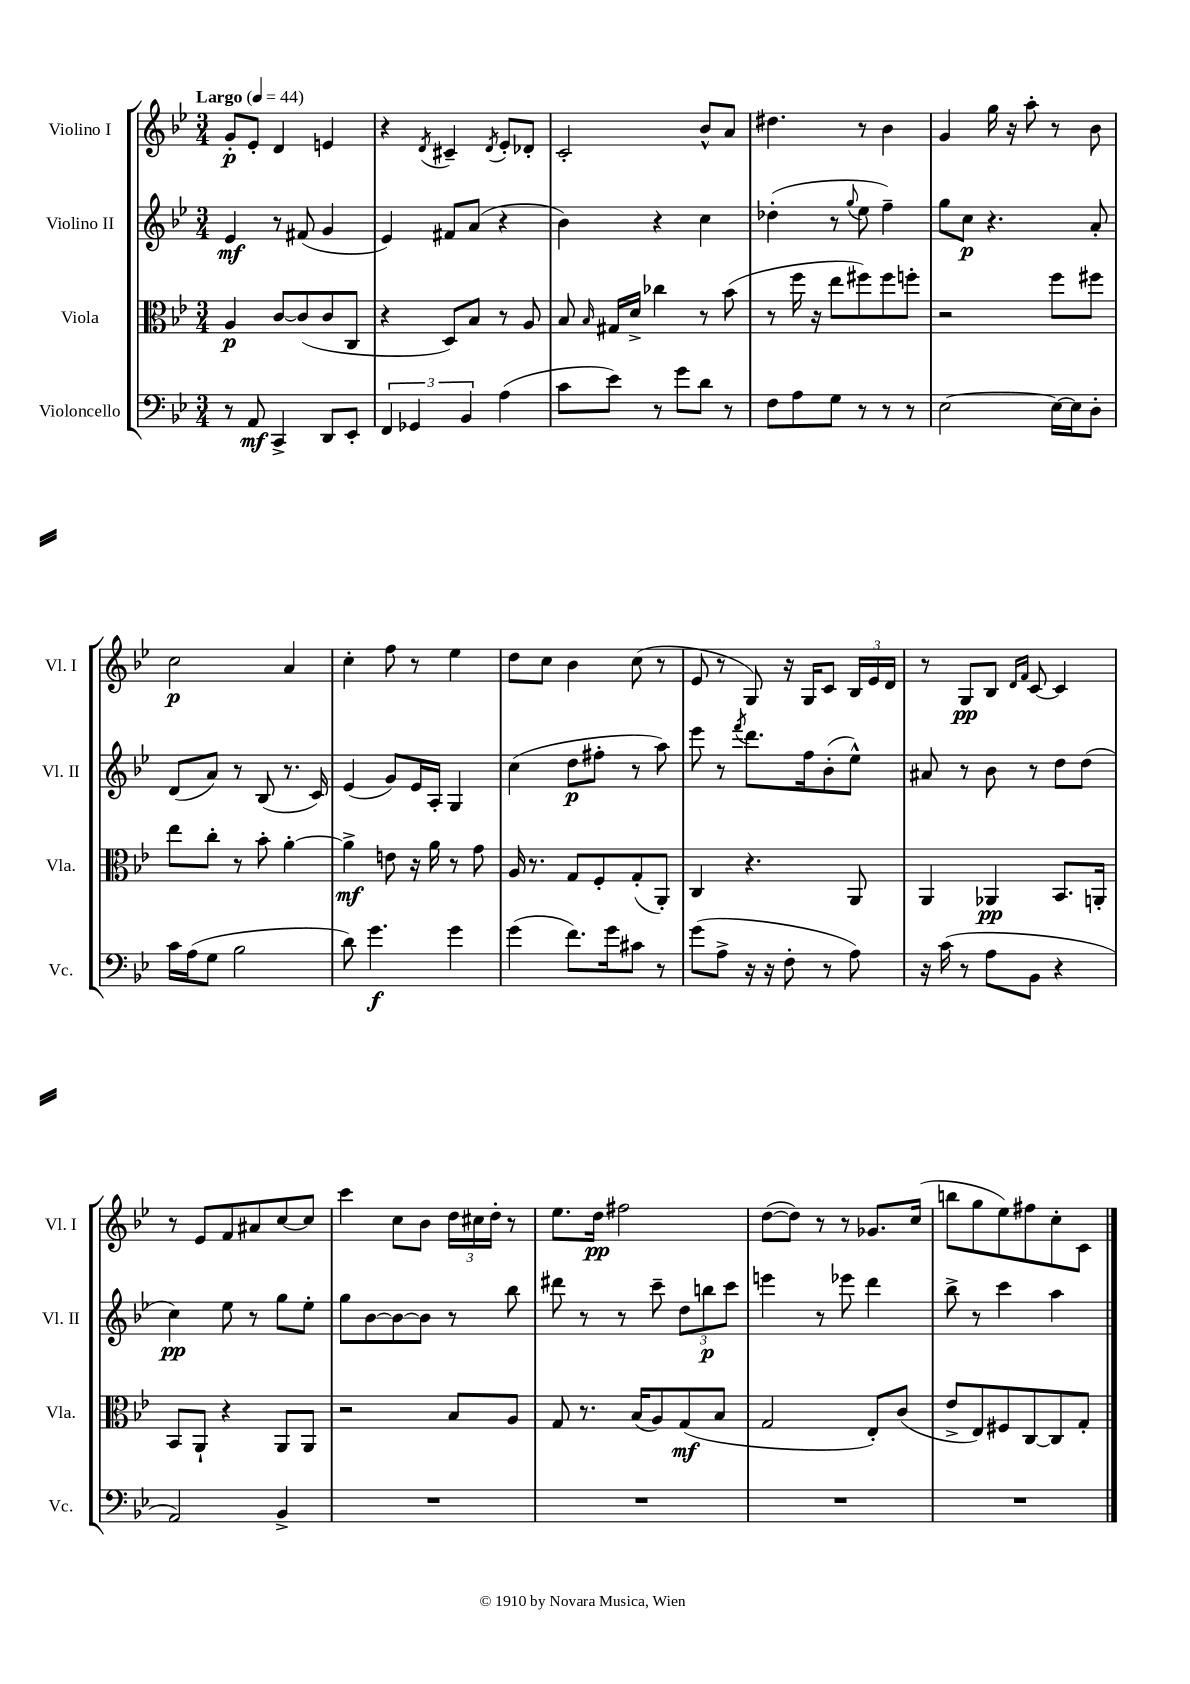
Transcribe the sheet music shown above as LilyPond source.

<<
\new StaffGroup <<
\new Staff = "s0" \with { instrumentName = "Violino I" shortInstrumentName = "Vl. I" } {
    \clef treble \key bes \major \numericTimeSignature \time 3/4 \tempo "Largo" 4 = 44
    \autoBeamOff g'8[-.\p ees'8]-. d'4 e'4 |
    r4 \acciaccatura { d'8 } cis'4-- \acciaccatura { d'8 } ees'8[-. des'8]-. |
    c'2-. bes'8[-^ a'8] |
    dis''4. r8 bes'4 |
    g'4 g''16 r16 a''8-. r8 bes'8 |
    c''2\p a'4 |
    c''4-. f''8 r8 ees''4 |
    d''8[ c''8] bes'4 c''8( r8 |
    ees'8 r8 g8) r16 g16[ c'8] \tuplet 3/2 { bes16[ ees'16 d'16] } |
    r8 g8[\pp bes8] \grace { d'16[ f'16] } c'8~ c'4 |
    r8 ees'8[ f'8 ais'8 c''8~ c''8] |
    c'''4 c''8[ bes'8] \tuplet 3/2 { d''16[ cis''16 d''16]-. } r8 |
    ees''8.[ d''16]\pp fis''2 |
    d''8[~( d''8]) r8 r8 ges'8.[ c''16]( |
    b''8[ g''8 ees''8) fis''8 c''8-. c'8] \bar "|." |
}
\new Staff = "s1" \with { instrumentName = "Violino II" shortInstrumentName = "Vl. II" } {
    \clef treble \key bes \major \numericTimeSignature \time 3/4
    \autoBeamOff ees'4\mf r8 fis'8( g'4 |
    ees'4) fis'8[ a'8]( r4 |
    bes'4) r4 c''4 |
    des''4-.( r8 \appoggiatura { g''8 } ees''8 f''4--) |
    g''8[ c''8]\p r4. a'8-. |
    d'8[( a'8]) r8 bes8( r8. c'16) |
    ees'4( g'8[) ees'16 a16]-. g4 |
    c''4( d''8[\p fis''8]-. r8 a''8) |
    ees'''8 r8 \acciaccatura { f'''8 } d'''8.[ f''16 bes'8-.( ees''8]-^) |
    ais'8 r8 bes'8 r8 d''8[ d''8]( |
    c''4\pp) ees''8 r8 g''8[ ees''8]-. |
    g''8[ bes'8~ bes'8~ bes'8] r8 bes''8 |
    dis'''8 r8 r8 c'''8-- \tuplet 3/2 { d''8[ b''8\p c'''8] } |
    e'''4 r8 ees'''8 d'''4 |
    bes''8-> r8 c'''4 a''4 \bar "|." |
}
\new Staff = "s2" \with { instrumentName = "Viola" shortInstrumentName = "Vla." } {
    \clef alto \key bes \major \numericTimeSignature \time 3/4
    \autoBeamOff a4\p c'8[~ c'8( c'8 c8] |
    r4 d8[) bes8] r8 a8 |
    bes8 \grace { bes16 } gis16[ d'16]-> ces''4 r8 bes'8( |
    r8 f''16 r16 ees''8[ fis''8) fis''8 f''8]-. |
    r2 f''8[ fis''8] |
    ees''8[ c''8]-. r8 bes'8-. a'4~-. |
    a'4->\mf e'8 r16 a'16 r8 g'8 |
    a16 r8. g8[ f8-. g8-.( a,8]-.) |
    c4 r4. a,8 |
    a,4 aes,4\pp bes,8.[ a,16]-. |
    bes,8[ a,8]-! r4 a,8[ a,8] |
    r2 bes8[ a8] |
    g8 r8. bes16[( a8) g8\mf( bes8] |
    g2 ees8[-.) c'8]( |
    ees'8[-> ees8) fis8 c8~ c8 g8]-. \bar "|." |
}
\new Staff = "s3" \with { instrumentName = "Violoncello" shortInstrumentName = "Vc." } {
    \clef bass \key bes \major \numericTimeSignature \time 3/4
    \autoBeamOff r8 a,8\mf c,4-> d,8[ ees,8]-. |
    \tuplet 3/2 { f,4 ges,4 bes,4 } a4( |
    c'8[ ees'8]) r8 g'8[ d'8] r8 |
    f8[ a8 g8] r8 r8 r8 |
    ees2~ ees16[~ ees16 d8]-. |
    c'16[ a16( g8] bes2 |
    d'8) g'4.\f g'4 |
    g'4( f'8.[) g'16 cis'8] r8 |
    g'8[( a8]-> r16 r16 f8-. r8 a8) |
    r16 c'16( r8 a8[ bes,8] r4 |
    a,2) bes,4-> |
    R2. |
    R2. |
    R2. |
    R2. \bar "|." |
}
>>
>>
\layout { \context { \Score \remove "Bar_number_engraver" } }
